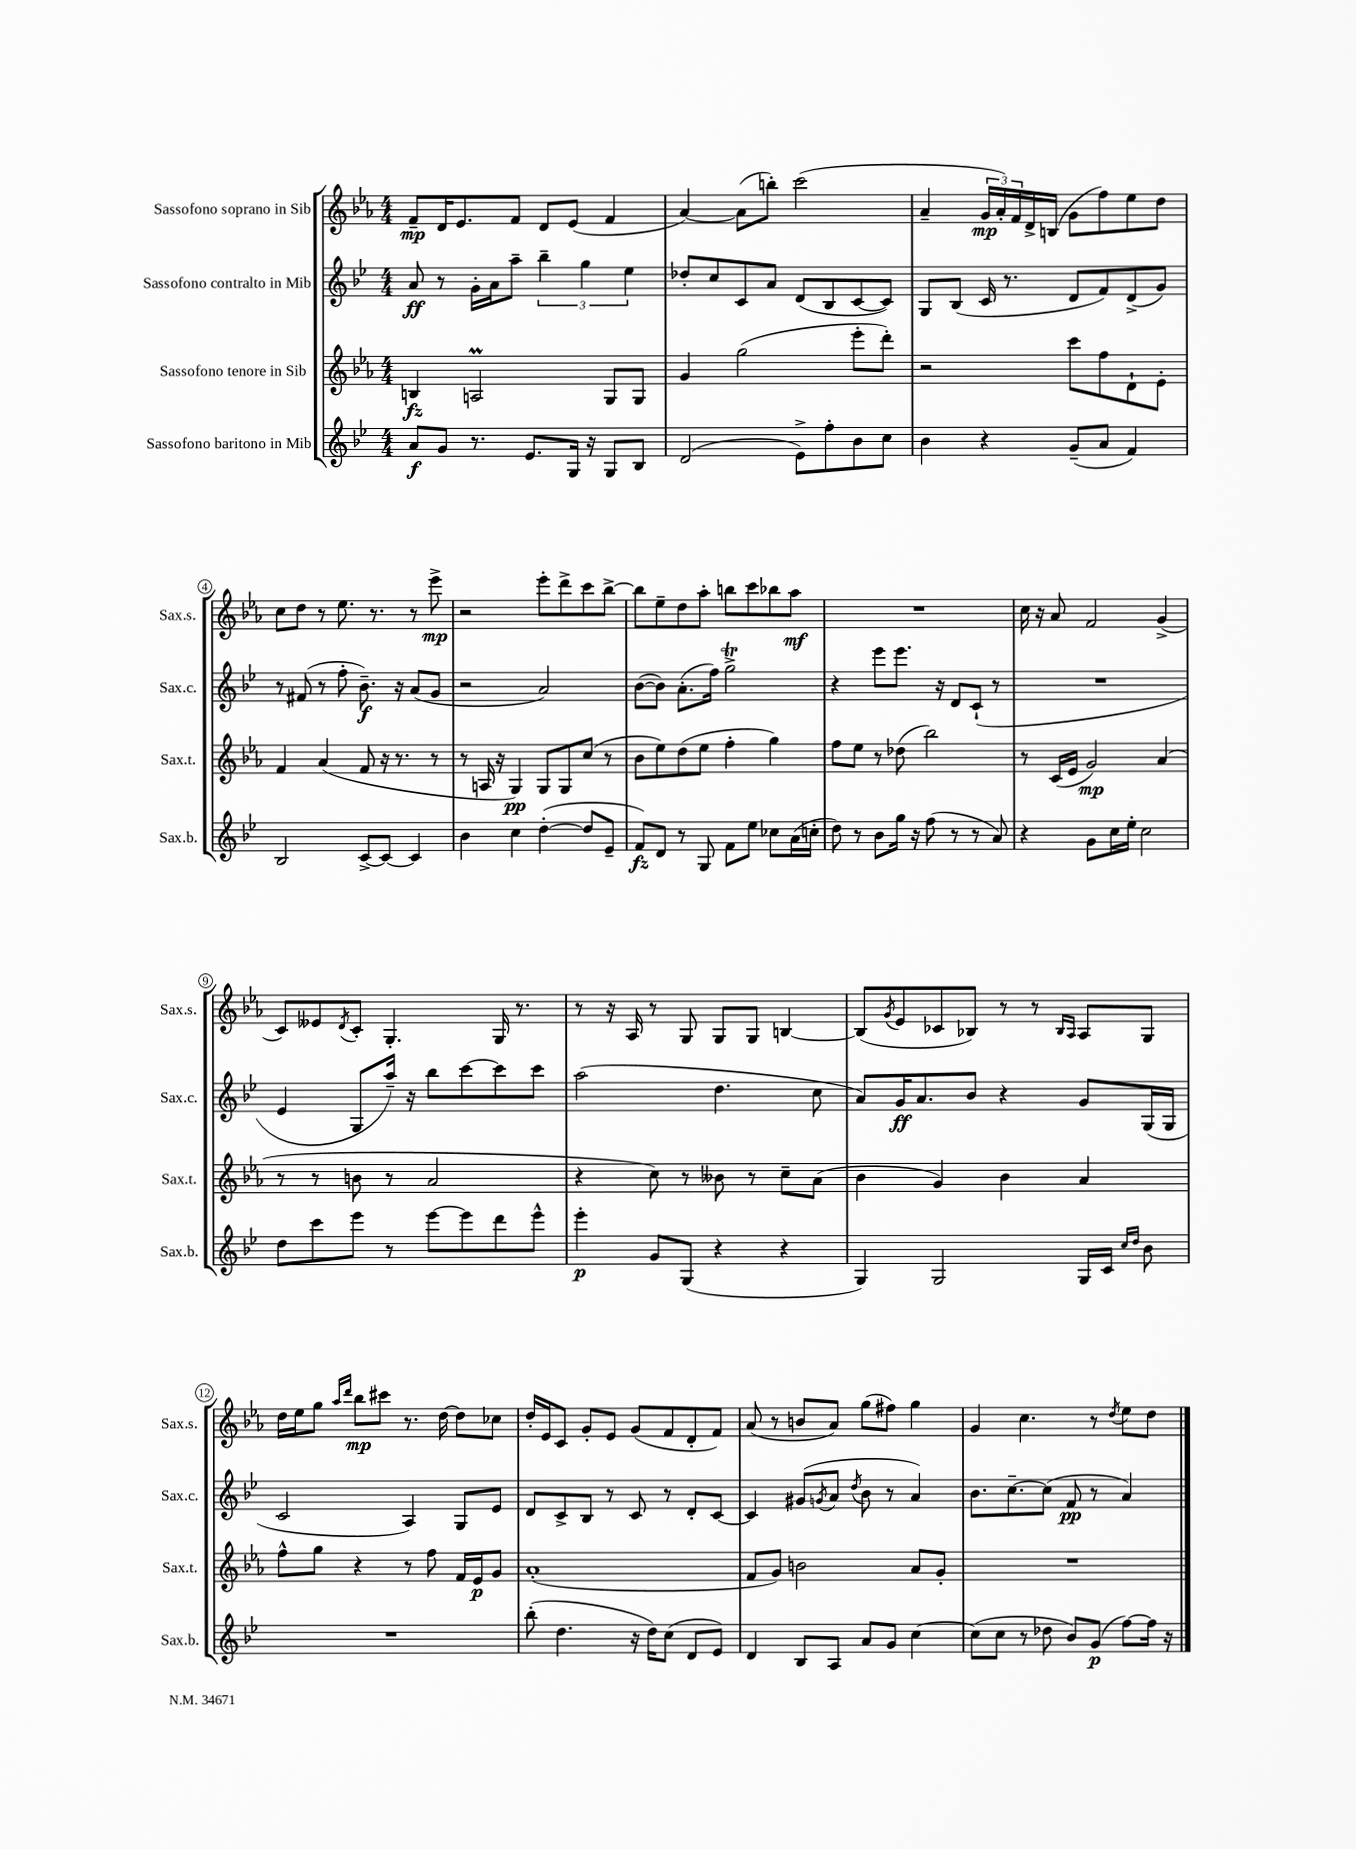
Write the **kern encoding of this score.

**kern	**dynam	**kern	**dynam	**kern	**dynam	**kern	**dynam
*part4	*part4	*part3	*part3	*part2	*part2	*part1	*part1
*staff4	*staff4	*staff3	*staff3	*staff2	*staff2	*staff1	*staff1
*I"Sassofono baritono in Mib	*	*I"Sassofono tenore in Sib	*	*I"Sassofono contralto in Mib	*	*I"Sassofono soprano in Sib	*
*I'Sax.b.	*	*I'Sax.t.	*	*I'Sax.c.	*	*I'Sax.s.	*
*clefG2	*	*clefG2	*	*clefG2	*	*clefG2	*
*k[b-e-]	*	*k[b-e-a-]	*	*k[b-e-]	*	*k[b-e-a-]	*
*M4/4	*	*M4/4	*	*M4/4	*	*M4/4	*
=1	=1	=1	=1	=1	=1	=1	=1
8a/L	f	4Bn/	fz	8a/	ff	8f~/L	mp
8g/J	.	.	.	8r	.	16d/K	.
.	.	.	.	.	.	8.e-/	.
8.r	.	2Anm/	.	16g'\LL	.	.	.
.	.	.	.	16a\J	.	.	.
.	.	.	.	8aa~\J	.	8f/J	.
8.e-/L	.	.	.	.	.	.	.
.	.	.	.	6bb-~\	.	8d/L	.
16G/Jk	.	.	.	.	.	(8e-/J	.
.	.	.	.	6gg\	.	.	.
16r	.	.	.	.	.	.	.
8G/L	.	8G/L	.	.	.	4f/	.
.	.	.	.	6ee-\	.	.	.
8B-/J	.	8G/J	.	.	.	.	.
=2	=2	=2	=2	=2	=2	=2	=2
(2d/	.	4g/	.	8dd-X'/L	.	[4a-/)	.
.	.	.	.	8cc/	.	.	.
.	.	(2gg\	.	8c/	.	(8a-\L]	.
.	.	.	.	8a/J	.	8bbn'\J)	.
8e-^\L)	.	.	.	(8d/L	.	(2ccc\	.
8ff'\	.	.	.	8B-/	.	.	.
8b-\	.	8eee-'\L	.	[8c/	.	.	.
8cc\J	.	8ddd'\J)	.	8c/J])	.	.	.
=3	=3	=3	=3	=3	=3	=3	=3
4b-\	.	2r	.	8G/L	.	4a-~/	.
.	.	.	.	(8B-/J	.	.	.
4r	.	.	.	16c/	.	24g/LL	mp
.	.	.	.	.	.	24a-'/)	.
.	.	.	.	8.r	.	.	.
.	.	.	.	.	.	24f/	.
.	.	.	.	.	.	16d^/	.
.	.	.	.	.	.	(16Bn/JJ	.
(8g~/L	.	8ccc\L	.	8d/L	.	8g\L	.
8a/J	.	8ff\	.	8f/)	.	8ff\)	.
4f/)	.	8d`\	.	(8d^/	.	8ee-\	.
.	.	8e-'\J	.	8g/J)	.	8dd\J	.
!!LO:LB:g=z
=4	=4	=4	=4	=4	=4	=4	=4
2B-/	.	4f/	.	8r	.	8cc\L	.
.	.	.	.	(8f#X/	.	8dd\J	.
.	.	(4a-/	.	8r	.	8r	.
.	.	.	.	8ff'\	.	8.ee-\	.
[8c^/L	.	8f/	.	8.b-~\)	f	.	.
.	.	.	.	.	.	8.r	.
8c/J_	.	16r	.	.	.	.	.
.	.	8.r	.	16r	.	.	.
4c/]	.	.	.	(8a/L	.	8r	.
.	.	8r	.	8g/J	.	8eee-^\	mp
=5	=5	=5	=5	=5	=5	=5	=5
4b-\	.	8r	.	2r	.	2r	.
.	.	16An/	.	.	.	.	.
.	.	16r	.	.	.	.	.
4cc\	.	4G/)	pp	.	.	.	.
([4dd'\	.	8G/L	.	2a/)	.	8eee-'\L	.
.	.	8G/	.	.	.	8ddd^\	.
8dd/L]	.	(8cc/J	.	.	.	8ccc\	.
8e-~/J	.	8r	.	.	.	[8bb-^\J	.
=6	=6	=6	=6	=6	=6	=6	=6
8f/L)	fz	8b-\L	.	([8b-\L	.	8bb-\L]	.
8d/J	.	8ee-\)	.	8b-\J])	.	8ee-~\	.
8r	.	(8dd\	.	(8.a'\L	.	8dd\	.
8G/	.	8ee-\J	.	.	.	8aa-'\J	.
.	.	.	.	16ff\Jk)	.	.	.
8f\L	.	4ff'\	.	2ggT^\	.	8bbn\L	.
8ee-\J	.	.	.	.	.	8ccc\	.
8cc-X\L	.	4gg\)	.	.	.	8bb-X\	.
(16a\L	.	.	.	.	.	8aa-\J	mf
16ccn'\JJ	.	.	.	.	.	.	.
=7	=7	=7	=7	=7	=7	=7	=7
8dd\)	.	8ff\L	.	4r	.	1r	.
8r	.	8ee-\J	.	.	.	.	.
8b-\L	.	8r	.	8eee-\L	.	.	.
16gg\Jk	.	(8dd-X\	.	8.eee-\J	.	.	.
16r	.	.	.	.	.	.	.
(8ff\	.	2bb-\)	.	.	.	.	.
.	.	.	.	16r	.	.	.
8r	.	.	.	8d/L	.	.	.
8r	.	.	.	(8c`/J	.	.	.
8a/)	.	.	.	8r	.	.	.
=8	=8	=8	=8	=8	=8	=8	=8
4r	.	8r	.	1r	.	16cc\	.
.	.	.	.	.	.	16r	.
.	.	(16c/LL	.	.	.	8a-/	.
.	.	16e-/JJ	.	.	.	.	.
8g\L	.	2g/)	mp	.	.	2f/	.
16cc\L	.	.	.	.	.	.	.
16ee-'\JJ	.	.	.	.	.	.	.
2cc\	.	.	.	.	.	.	.
.	.	(4a-/	.	.	.	(4g^/	.
!!LO:LB:g=z
=9	=9	=9	=9	=9	=9	=9	=9
8dd\L	.	8r	.	4e-/	.	8c/L)	.
8ccc\	.	8r	.	.	.	8e--X/	.
.	.	.	.	.	.	8qd/	.
8eee-\J	.	8bn\	.	8G/L	.	8c'/J	.
8r	.	8r	.	16aa~/Jk)	.	4.G'/	.
.	.	.	.	16r	.	.	.
[8eee-\L	.	2a-/	.	8bb-\L	.	.	.
8eee-\]	.	.	.	[8ccc\	.	.	.
8ddd\	.	.	.	8ccc\]	.	16G/	.
.	.	.	.	.	.	8.r	.
8eee-^^\J	.	.	.	8ccc\J	.	.	.
=10	=10	=10	=10	=10	=10	=10	=10
4eee-'\	p	4r	.	(2aa\	.	8r	.
.	.	.	.	.	.	16r	.
.	.	.	.	.	.	16A-/	.
8g/L	.	8cc\)	.	.	.	8r	.
(8G/J	.	8r	.	.	.	8G/	.
4r	.	8b--X\	.	4.dd\	.	8G/L	.
.	.	8r	.	.	.	8G/J	.
4r	.	8cc~\L	.	.	.	[4Bn/	.
.	.	(8a-\J	.	8cc\	.	.	.
=11	=11	=11	=11	=11	=11	=11	=11
4G/)	.	4b-\	.	8a/L)	.	(8B/L]	.
.	.	.	.	.	.	8qg/	.
.	.	.	.	16g/K	ff	8e-/	.
.	.	.	.	8.a/	.	.	.
2G/	.	4g/)	.	.	.	8c-X/	.
.	.	.	.	8b-/J	.	8B-X/J)	.
.	.	4b-\	.	4r	.	8r	.
.	.	.	.	.	.	8r	.
.	.	.	.	.	.	16qqB-/LL	.
.	.	.	.	.	.	16qqA-/JJ	.
16G/LL	.	4a-/	.	8g/L	.	8A-/L	.
16c/JJ	.	.	.	.	.	.	.
16qqcc/LL	.	.	.	.	.	.	.
16qqdd/JJ	.	.	.	.	.	.	.
8b-\	.	.	.	(16G/L	.	8G/J	.
.	.	.	.	16G/JJ	.	.	.
!!LO:LB:g=z
=12	=12	=12	=12	=12	=12	=12	=12
1r	.	8ff^^\L	.	2c/	.	16dd\LL	.
.	.	.	.	.	.	16ee-\J	.
.	.	8gg\J	.	.	.	8gg\J	.
.	.	.	.	.	.	16qqaa-/LL	.
.	.	.	.	.	.	16qqddd/JJ	.
.	.	4r	.	.	.	8bb-\L	mp
.	.	.	.	.	.	8ccc#X\J	.
.	.	8r	.	4A/)	.	8.r	.
.	.	8ff\	.	.	.	.	.
.	.	.	.	.	.	[16dd\	.
.	.	16f/LL	.	8G/L	.	8dd\L]	.
.	.	16e-/J	p	.	.	.	.
.	.	8g/J	.	8e-/J	.	8cc-X\J	.
=13	=13	=13	=13	=13	=13	=13	=13
(8bb-'\	.	(1a-'	.	8d/L	.	16dd'/LL	.
.	.	.	.	.	.	16e-/J	.
4.dd\	.	.	.	8c^/	.	8c/J	.
.	.	.	.	8B-/J	.	8g'/L	.
.	.	.	.	8r	.	8e-/J	.
16r	.	.	.	8c/	.	(8g/L	.
16dd\KL)	.	.	.	.	.	.	.
(8cc\J	.	.	.	8r	.	8f/	.
8d/L	.	.	.	8d'/L	.	8d'/	.
8e-/J)	.	.	.	[8c/J	.	8f/J)	.
=14	=14	=14	=14	=14	=14	=14	=14
4d/	.	8f/L	.	4c/]	.	(8a-/	.
.	.	8g/J)	.	.	.	8r	.
8B-/L	.	2bn\	.	(8g#X/L	.	8bn/L	.
.	.	.	.	8qgn/	.	.	.
8A/J	.	.	.	8a/J	.	8a-/J)	.
.	.	.	.	8qdd/	.	.	.
8a/L	.	.	.	8b-\	.	(8gg\L	.
8g/J	.	.	.	8r	.	8ff#X\J)	.
[4cc\	.	8a-/L	.	4a/)	.	4gg\	.
.	.	8g'/J	.	.	.	.	.
=15	=15	=15	=15	=15	=15	=15	=15
(8cc\L]	.	1r	.	8.b-\L	.	4g/	.
8cc\J	.	.	.	.	.	.	.
.	.	.	.	[8.cc~\	.	.	.
8r	.	.	.	.	.	4.cc\	.
8dd-X\	.	.	.	(8cc\J]	.	.	.
8b-/L)	.	.	.	8f/	pp	.	.
(8g/J	p	.	.	8r	.	8r	.
.	.	.	.	.	.	8qdd/	.
[8ff\L)	.	.	.	4a/)	.	8ee-\L	.
16ff\Jk]	.	.	.	.	.	8dd\J	.
16r	.	.	.	.	.	.	.
==	==	==	==	==	==	==	==
*-	*-	*-	*-	*-	*-	*-	*-
